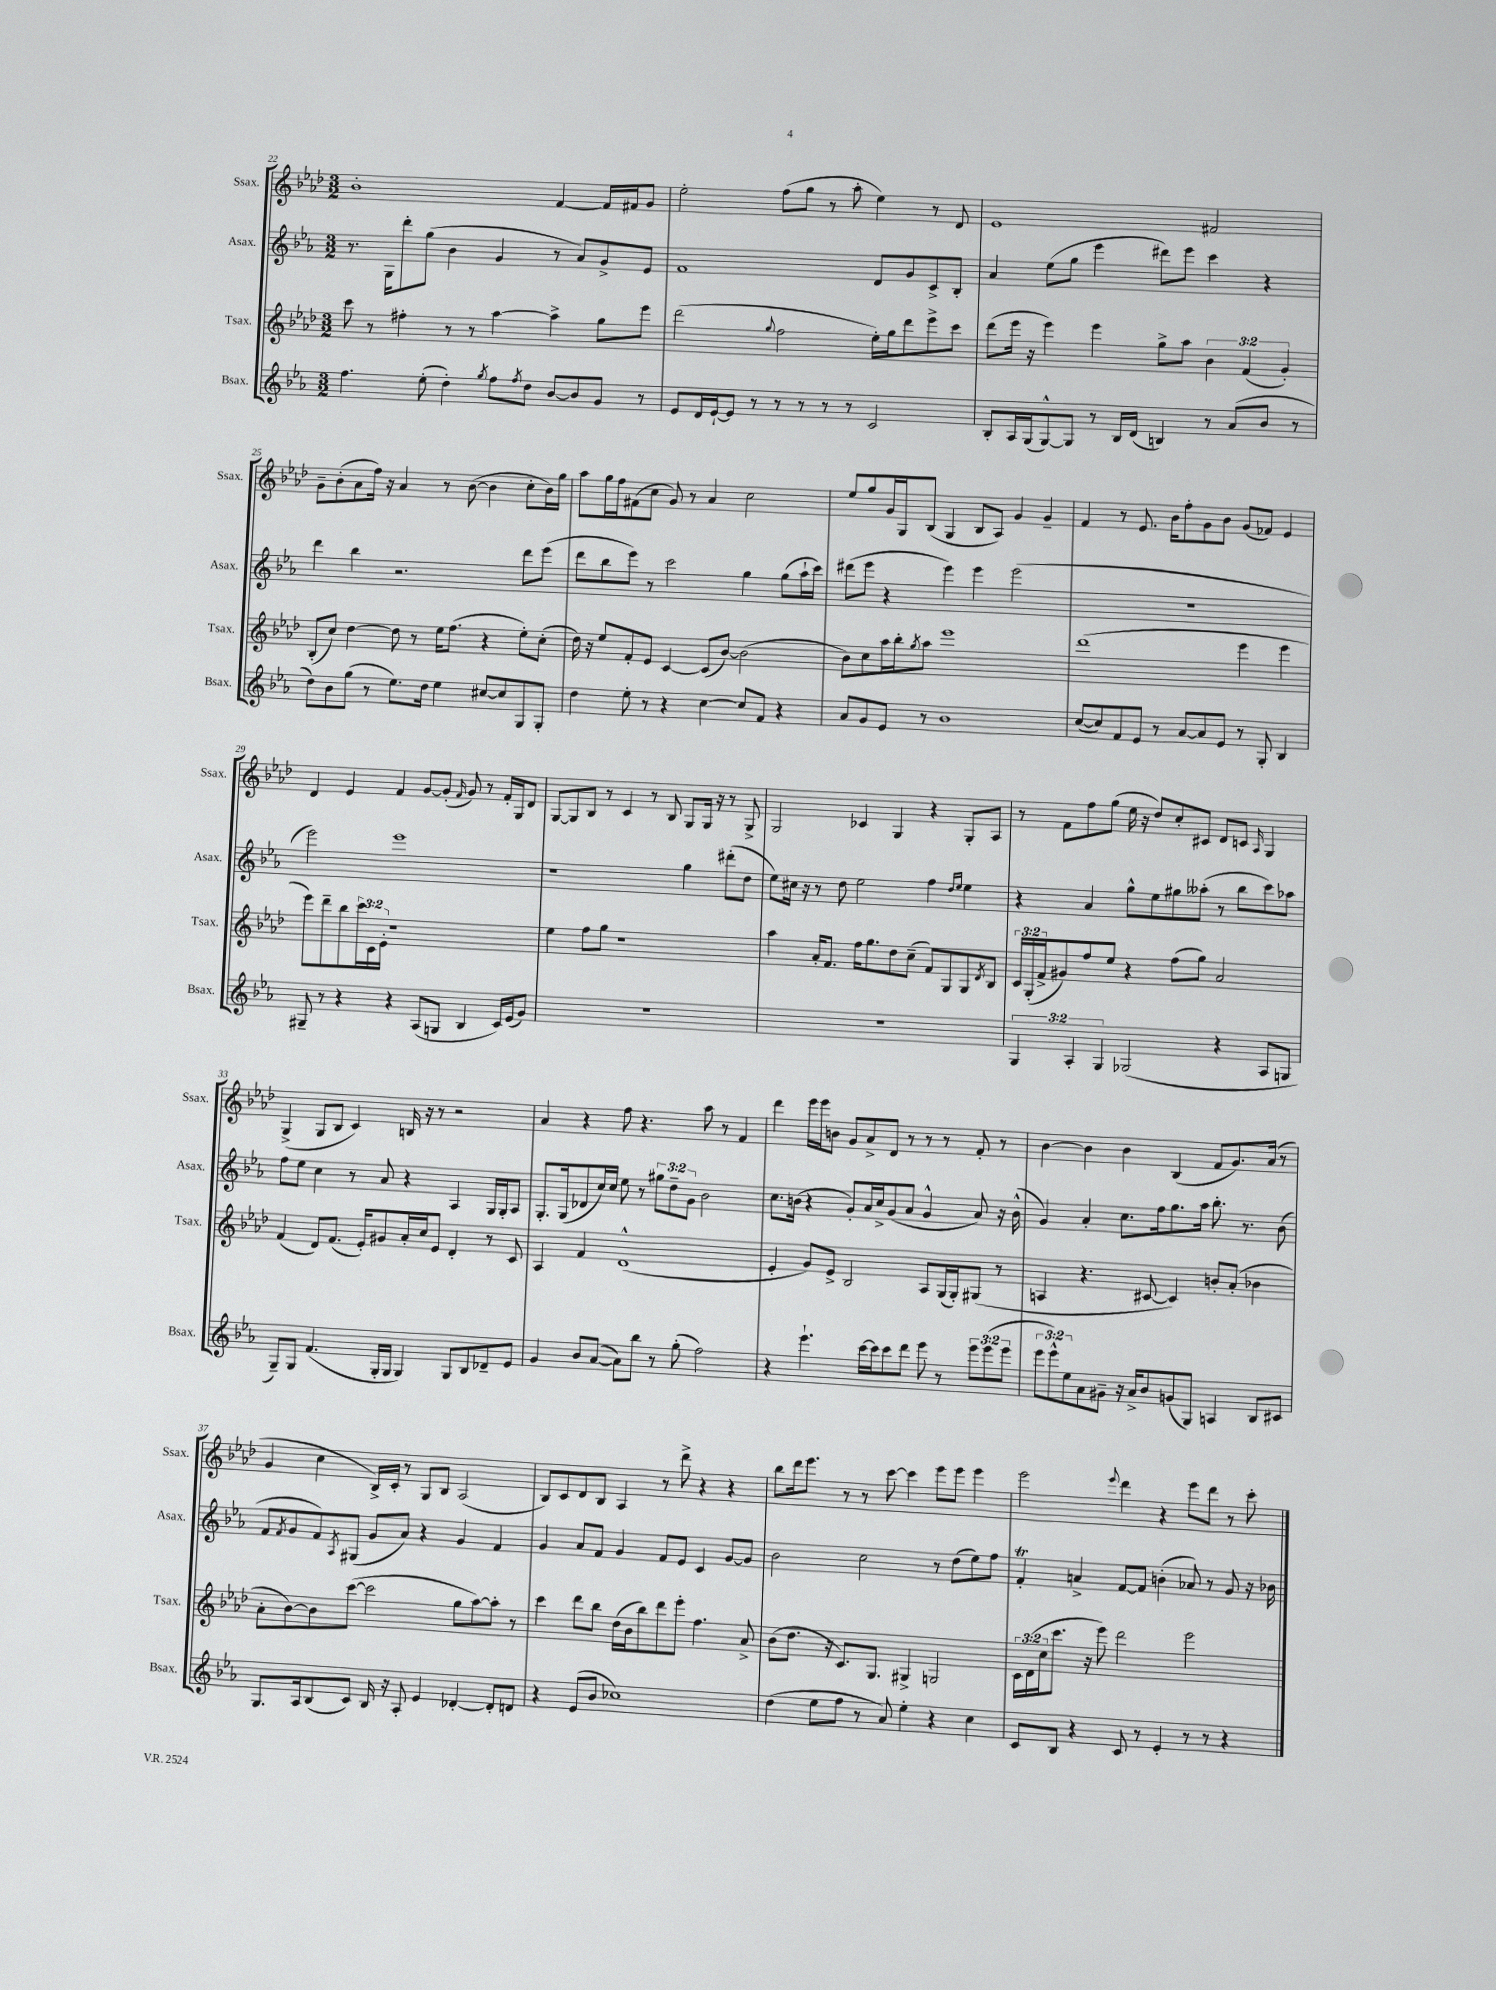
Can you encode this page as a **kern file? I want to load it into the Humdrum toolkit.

**kern	**kern	**kern	**kern
*part4	*part3	*part2	*part1
*staff4	*staff3	*staff2	*staff1
*I"Bsax.	*I"Tsax.	*I"Asax.	*I"Ssax.
*I'Bsax.	*I'Tsax.	*I'Asax.	*I'Ssax.
*clefG2	*clefG2	*clefG2	*clefG2
*k[b-e-a-]	*k[b-e-a-d-]	*k[b-e-a-]	*k[b-e-a-d-]
*M3/2	*M3/2	*M3/2	*M3/2
=22	=22	=22	=22
4.ff\	8ccc\	8.r	1b-'
.	8r	.	.
.	.	16G\KL	.
.	4ff#X'\	8ddd'\	.
(8ee-'\	.	(8gg\J	.
4dd'\)	8r	4b-\	.
.	8r	.	.
8qgg/	.	.	.
8ff\L	[4aa-\	4g/	.
8qff/	.	.	.
8dd\J	.	.	.
[8b-/L	4aa-^\]	8r	[4f/
8b-/]	.	8a-/L)	.
8g/J	8gg\L	8g^/	16f/LL]
.	.	.	16f#X/J
8r	8eee-\J	8e-/J	8g/J
=23	=23	=23	=23
8e-/L	(2ddd-\	1f	2ee-'\
16d/L	.	.	.
[16e-`/J	.	.	.
8e-/J]	.	.	.
8r	.	.	.
.	8qqgg/	.	.
8r	2ff\	.	(8ff\L
8r	.	.	8gg\J
8r	.	.	8r
8r	.	.	8aa-'\
2c/	16ee-'\LL)	8d/L	4ee-\)
.	16gg\J	.	.
.	8ddd-\	8g/	.
.	8eee-^\	8c^/	8r
.	8ccc\J	8B-'/J	8d-/
=24	=24	=24	=24
8B-'/L	(8ddd-\L	4a-/	1e-
16A-/L	16eee-\Jk	.	.
(16G/J	16r	.	.
[8G^^/)	4eee-\)	(8ee-\L	.
8G/J]	.	8gg\J	.
8r	4eee-\	4eee-\	.
16B-/LL	.	.	.
(16d/JJ	.	.	.
4Bn/)	8gg^\L	8ddd#X\L)	.
.	8aa-\J	8eee-\J	.
8r	6b-\	4ccc\	2f#X/
(8a-/L	.	.	.
.	(6f/	.	.
8b-/J	.	4r	.
.	6g'/)	.	.
8r	.	.	.
!!LO:LB:g=z
=25	=25	=25	=25
8dd\L)	(8B-'/L	4ddd\	8g~\L
8b-\	8cc/J)	.	(8b-'\
(8gg\J	[4dd-\	4bb-\	8a-\
8r	.	.	16ff\Jk)
.	.	.	16r
8.ee-\L)	8dd-\]	2.r	4a-/
.	8r	.	.
16dd\Jk	.	.	.
4ee-\	16ee-\KL	.	8r
.	(8.ff\J	.	.
.	.	.	([8b-\
[8cc#X/L	4r	.	4b-\]
8cc#/]	.	.	.
8G/	8ee-'\L)	8ddd\L	8cc'\L
8G'/J	(8cc'\J	(8eee-\J	16b-\L)
.	.	.	16gg\JJ
=26	=26	=26	=26
4dd\	16dd-\)	8ddd\L	8aa-\L
.	16r	.	.
.	8ee-/L	8bb-\	16gg\L
.	.	.	16ff\J
8ee-'\	8f'/	8eee-\J)	(8f#X\
8r	8e-/J	8r	8cc\J
4r	[4c/	2ccc\	8g/)
.	.	.	8r
[4cc\	(8c/L]	.	4a-/
.	[8b-/J)	.	.
8cc/L]	(2b-\]	4gg\	2cc\
8f/J	.	.	.
4r	.	(8gg\L	.
.	.	16aa-`\L	.
.	.	16ccc\JJ)	.
=27	=27	=27	=27
8a-/L	8b-\L)	(8ddd#X\L	8ee-/L
8g/	8cc\	8eee-\J	8gg/
8e-/J	16aa-\L	4r	16g/L
.	16bb-'\J	.	16G/J
.	8qgg/	.	.
8r	8aa-\J	.	(8B-/J
1b-	1eee-	4eee-\)	4G/
.	.	4eee-\	8B-/L
.	.	.	8A-/J)
.	.	(2eee-\	4g/
.	.	.	4g~/
=28	=28	=28	=28
([8cc/L	(1ddd-	1.r	4f/
8cc/])	.	.	.
8f/	.	.	8r
8e-/J	.	.	8.e-/
8r	.	.	.
.	.	.	16b-\KL
[8a-/L	.	.	8ff'\
8a-/]	.	.	8g\
8e-/J	.	.	8b-\J
8r	4eee-\	.	(8g/L
8G'/	.	.	8f-X/J)
4B-/	4eee-\	.	4e-/
!!LO:LB:g=z
=29	=29	=29	=29
8G#X~/	8eee-\L)	2eee-\)	4d-/
8r	8ddd-~\	.	.
4r	8bb-\	.	4e-/
.	24ccc\L	.	.
.	24c\	.	.
.	24e-'\JJ	.	.
4r	1r	1eee-	4f/
(8A-/L	.	.	[8g/L
8Gn/J	.	.	(8g'/J]
.	.	.	16qqf/
4B-/	.	.	8g/)
.	.	.	8r
16c/LL)	.	.	16f'/LL
(16e-/J	.	.	16G/J
8g/J)	.	.	8d-/J
=30	=30	=30	=30
1.r	4ee-\	1r	[8G/L
.	.	.	8G/]
.	8ff\L	.	8B-/J
.	8gg\J	.	8r
.	1r	.	4c/
.	.	.	8r
.	.	.	8B-/
.	.	4gg\	8G/L
.	.	.	16G/Jk
.	.	.	16r
.	.	(8ddd#X'\L	8r
.	.	8dd\J	8G^/
=31	=31	=31	=31
1.r	4aa-\	8ee-\L)	2G/
.	.	16cc#X\Jk	.
.	.	16r	.
.	16a-'/KL	8r	.
.	8.f/J	.	.
.	.	8dd\	.
.	16ff\KL	2ee-\	4c-X/
.	8.gg\	.	.
.	8dd-\	.	4G/
.	(8cc~\J	.	.
.	8f/L)	4ff\	4r
.	8G/	.	.
.	.	16qqdd/LL	.
.	.	16qqee-/JJ	.
.	8G/	4ee-\	8G'/L
.	8qd-/	.	.
.	8B-/J	.	8A-/J
=32	=32	=32	=32
6G/	24c/LL	4r	8r
.	(24G'/	.	.
.	24f^/J	.	.
.	8g#X/)	.	8f\L
6A-'/	.	.	.
.	8ff/	4a-/	8ff\
6G/	.	.	.
.	8ee-/J	.	(8gg\J
(2G-X/	4r	8gg^^\L	16ee-\
.	.	.	16r
.	.	8ee-\	8dd-/L)
.	(8ff\L	8gg#X\	8cc'/
.	8gg\J)	(8aa--X'\J	8c#X/J
4r	2a-/	8r	8d-/L
.	.	8bb-\L	8cn/J
.	.	.	16qqA-/
8A-/L	.	8ccc\)	4G/
8Gn/J	.	8aa-X\J	.
!!LO:LB:g=z
=33	=33	=33	=33
8G~/L)	(4f/	8ff\L	(4G^/
8G/J	.	8ee-\J	.
(4.f/	8d-/L)	4cc\	8G/L
.	(8.f/J	.	8B-/J
.	.	8r	4c/)
.	16e-'/KL)	.	.
16G'/LL	8g#X/	8a-/	.
16G/JJ	.	.	.
4G/)	16a-'/L	4r	16Bn/
.	16cc/J	.	16r
.	8e-/J	.	8r
8G/L	4d-'/	4A-/	2r
8B-/	.	.	.
8d-X~/	8r	16G/LL	.
.	.	16G'/J	.
8e-/J	8c/	8A-/J	.
=34	=34	=34	=34
4g/	4A-/	8.G'/L	4a-/
.	.	(16G/k	.
8b-/L	4f/	8d-X/	4r
([8a-/J	.	16cc/L)	.
.	.	16cc/JJ	.
8a-\L])	(1d-^^	8ee-\	8ff\
8bb-\J	.	8r	4.r
8r	.	12gg#X\L	.
.	.	12dd~\	.
(8gg'\	.	.	.
.	.	12g\J	.
2ff\)	.	2b-\	8aa-\
.	.	.	8r
.	.	.	4f/
=35	=35	=35	=35
4r	4e-'/	8.cc\L	4ddd-\
.	.	(16bn\Jk	.
4.eee-`\	8g/L)	4r	16eee-\LL
.	.	.	16eee-\J
.	8e-^/J	.	8bn\J
.	2B-/	8g'/L)	8g/L
[16ccc\LL	.	16a-/L	8a-^/
16ccc\J]	.	16cc^/J	.
8ccc\	.	(8g/	8d-/J
8ddd\J	.	8a-/J	8r
8eee-\	8A-/L	4g^^/	8r
8r	(16G/L	.	8r
.	16G'/J)	.	.
12eee-\L	(8G#X/J	8a-/)	8f'/
(12eee-\	.	.	.
.	8r	16r	8r
12eee-\J	.	.	.
.	.	(16b^^\	.
=36	=36	=36	=36
12eee-\L	4An/	4g/)	[4b-\
12eee-^^\)	.	.	.
12ee-\	.	.	.
8a-\	4.r	4a-'/	4b-\]
8g#X~\J	.	.	.
16r	.	8.cc\L	4b-\
16a-^/KL	.	.	.
8b-/	[8c#X/	.	.
.	.	16ff\k	.
(8gn/	4c#/])	8.gg\	(4B-/
8G/J)	.	.	.
.	.	16aa-\Jk	.
4An/	8bn'/L	8.bb-'\	8f/L
.	(8a-'/J	.	8.g/)
.	.	8.r	.
8B-/L	4b-X\	.	.
.	.	.	(16a-/Jk
8c#X/J	.	(8b-\	8r
!!LO:LB:g=z
=37	=37	=37	=37
8.G/L	8a-'\L	8f/L	4g/
.	.	8qf/	.
.	[8b-\)	8g/	.
16A-/k	.	.	.
(8B-/	8b-\]	8f/)	4cc\
.	.	8qA-/	.
8c/J)	([8ccc\J	(8G#X/J	.
16B-/	2ccc\]	8g/L	16B-^/LL)
16r	.	.	16c'/JJ
8A-'/	.	8a-/J)	8r
4e-/	.	4r	8G/L
.	.	.	8B-/J
[4d-X'/	8gg\L	4g/	(2A-/
.	[8aa-\)	.	.
8d-'/L]	8aa-'\J]	4f/	.
8dn/J	8r	.	.
=38	=38	=38	=38
4r	4ccc\	4g/	8B-/L)
.	.	.	8c/
(8e-/L	8ddd-\L	8a-/L	8d-/
8b-/J	8bb-\J	8f/J	8B-/J
1cc-X)	(16dd-\LL	4g/	4A-/
.	16b-\J	.	.
.	8bb-\)	.	.
.	8ddd-\	8f/L	8r
.	8eee-'\J	8e-/J	8ddd-^\
.	4.ff\	4c/	4r
.	.	[8g/L	4r
.	8a-^/	8g/J]	.
=39	=39	=39	=39
(4dd\	(8b-\L	2b-\	8bb-\L
.	8.dd-\J	.	16ddd-\k
.	.	.	8.eee-\J
8ee-\L	.	.	.
.	16r	.	.
8ff\J	8.c/L)	.	8r
8r	.	2cc\	8r
.	8.G/J	.	.
8a-/)	.	.	[8ccc\
4ee-'\	4G#X^/	.	4ccc\]
4r	2Gn/	8r	8eee-\L
.	.	(8dd\L	8eee-\J
4cc\	.	8ee-\)	4eee-\
.	.	8ff\J	.
=40	=40	=40	=40
8c/L	24c\LL	4fT'/	2eee-\
.	(24d-\	.	.
.	24cc\J	.	.
8B-/J	8.ccc\J	.	.
4r	.	4an^/	.
.	16r	.	.
.	8eee-\)	.	.
.	.	.	8qqeee-/
8c/	2ddd-\	[8f/L	4ddd-\
8r	.	8f/J]	.
4e-'/	.	(4bn'\	4r
8r	2eee-\	8a-X/)	8eee-\L
8r	.	8r	8ddd-\J
4r	.	8g/	8r
.	.	16r	8ccc'\
.	.	16b-X\	.
==	==	==	==
*-	*-	*-	*-
